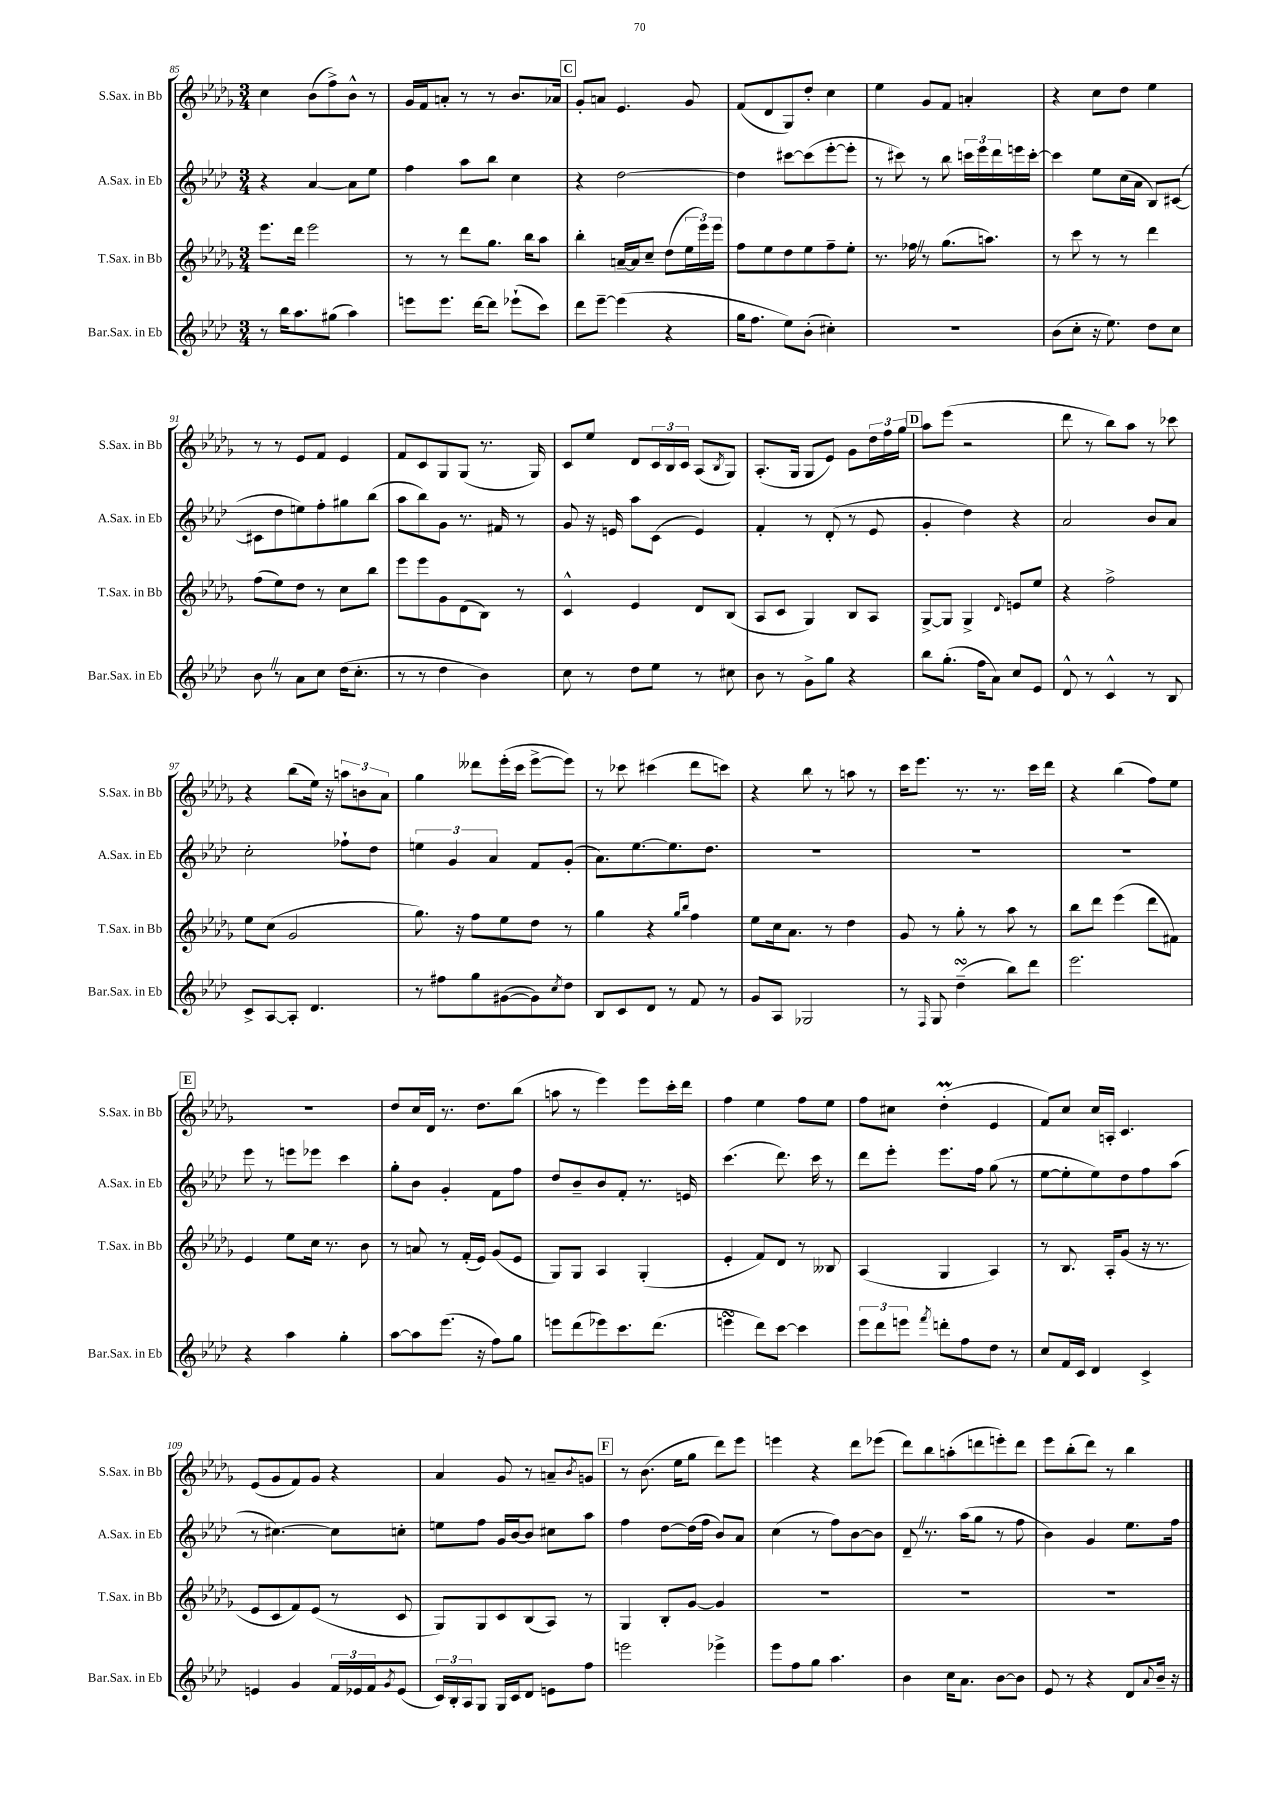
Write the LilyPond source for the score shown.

<<
\new StaffGroup <<
\new Staff = "s0" \with { instrumentName = "S.Sax. in Bb" shortInstrumentName = "S.Sax. in Bb" } {
    \clef treble \key des \major \numericTimeSignature \time 3/4
    c''4 bes'8( f''8->) bes'8-^ r8 |
    ges'16 f'16 a'8-. r8 r8 bes'8. aes'16 |
    \mark \markup { \box "C" } ges'8-. a'8 ees'4. ges'8 |
    f'8( des'8 ges8) des''8-. c''4 |
    ees''4 ges'8 f'8 a'4-. |
    r4 c''8 des''8 ees''4 |
    r8 r8 ees'8 f'8 ees'4 |
    f'8 c'8 ges8 ges8( r8. ges16) |
    c'8 ees''8 des'8 \tuplet 3/2 { c'16 bes16 c'16 } aes8( \acciaccatura { bes8 } ges8) |
    aes8.-.( ges16 ges8 ees'8) ges'8 \tuplet 3/2 { des''16 f''16 ges''16 } |
    \mark \markup { \box "D" } aes''8 ees'''8( r2 |
    des'''8 r8 bes''8) aes''8 r8 ces'''8 |
    r4 bes''8( ees''16) r16 \tuplet 3/2 { a''8 b'8 aes'8 } |
    ges''4 deses'''8 ees'''16-.( c'''16 ees'''8~-> ees'''8) |
    r8 ces'''8 cis'''4( des'''8 c'''8) |
    r4 bes''8 r8 a''8 r8 |
    c'''16 ees'''8. r8. r8. c'''16 des'''16 |
    r4 bes''4( f''8) ees''8 |
    \mark \markup { \box "E" } R2. |
    des''8 c''16 des'16 r8. des''8. bes''8( |
    a''8 r8 ees'''4) ees'''8 c'''16-. des'''16 |
    f''4 ees''4 f''8 ees''8 |
    f''8 cis''8 des''4-.\prall( ees'4 |
    f'8) c''8 c''16 a16-. c'4. |
    ees'8( ges'8 f'8) ges'8 r4 |
    aes'4 ges'8 r8 a'8-- \acciaccatura { bes'8 } g'8 |
    \mark \markup { \box "F" } r8 bes'8.( ees''16 ges''8 des'''8) ees'''8 |
    e'''4 r4 des'''8 ees'''8( |
    des'''8) bes''8 a''8-.( d'''8 e'''8-.) d'''8 |
    ees'''8 bes''8-.( des'''8) r8 bes''4 \bar "|." |
}
\new Staff = "s1" \with { instrumentName = "A.Sax. in Eb" shortInstrumentName = "A.Sax. in Eb" } {
    \clef treble \key aes \major \numericTimeSignature \time 3/4
    r4 aes'4~ aes'8 ees''8 |
    f''4 aes''8 bes''8 c''4 |
    \mark \markup { \box "C" } r4 des''2~ |
    des''4 cis'''8~ cis'''8( ees'''8~-. ees'''8-. |
    r8 cis'''8) r8 bes''8 \tuplet 3/2 { c'''16 ees'''16 des'''16 } e'''16 c'''16~-. |
    c'''4 ees''8 c''16( aes'16 bes8) cis'8~( |
    cis'8 des''8 e''8) f''8-. gis''8 bes''8( |
    aes''8 bes''8) g'8 r8. fis'16 r8 |
    g'8 r16 e'16 aes''8 c'8( e'4) |
    f'4-. r8 des'8-.( r8 ees'8 |
    \mark \markup { \box "D" } g'4-. des''4) r4 |
    aes'2 bes'8 aes'8 |
    c''2-. fes''8-! des''8 |
    \tuplet 3/2 { e''4 g'4 aes'4 } f'8 g'8-.( |
    aes'8.) ees''8.~ ees''8. des''8. |
    R2. |
    R2. |
    R2. |
    \mark \markup { \box "E" } ees'''8 r8 e'''8 ees'''8 c'''4 |
    g''8-. bes'8 g'4-. f'8 f''8 |
    des''8 bes'8-- bes'8 f'8-. r8. e'16 |
    c'''4.( des'''8.) c'''16 r8 |
    des'''8 ees'''8-. ees'''8. f''16 g''8( r8 |
    ees''8~ ees''8-. ees''8) des''8 f''8 aes''8( |
    r8 cis''4.~) cis''8 c''8-. |
    e''8 f''8 g'16 bes'16~ bes'8 cis''8 aes''8 |
    \mark \markup { \box "F" } f''4 des''8~ des''16( f''16 bes'8) aes'8 |
    c''4( r8 f''8) bes'8~ bes'8 |
    des'8-- \once \override BreathingSign.text = \markup { \musicglyph "scripts.caesura.straight" } \breathe r8. aes''16( g''8 r8 f''8 |
    bes'4) g'4 ees''8. f''16 \bar "|." |
}
\new Staff = "s2" \with { instrumentName = "T.Sax. in Bb" shortInstrumentName = "T.Sax. in Bb" } {
    \clef treble \key des \major \numericTimeSignature \time 3/4
    ees'''8. des'''16 ees'''2 |
    r8 r8 des'''8 ges''8. bes''16 aes''8 |
    \mark \markup { \box "C" } bes''4-. a'16~-- a'16 c''8-- des''8( \tuplet 3/2 { ees''16 ees'''16) ees'''16 } |
    f''8 ees''8 des''8 ees''8 f''8-- ees''8-. |
    r8. fes''16 \once \override BreathingSign.text = \markup { \musicglyph "scripts.caesura.straight" } \breathe r8 ges''8.( a''8.) |
    r8 c'''8 r8 r8 des'''4 |
    f''8( ees''8) des''8 r8 c''8 bes''8 |
    ees'''8 ees'''8 ges'8 des'8( bes8) r8 |
    c'4-^ ees'4 des'8 bes8( |
    aes8 c'8 ges4) bes8 aes8 |
    \mark \markup { \box "D" } ges8~-> ges8 ges4-> \appoggiatura { des'8 } e'8 ees''8 |
    r4 f''2-> |
    ees''8 c''8( ges'2 |
    ges''8.) r16 f''8 ees''8 des''8 r8 |
    ges''4 r4 \grace { ges''16 bes''16 } f''4 |
    ees''8 c''16 aes'8. r8 des''4 |
    ges'8 r8 ges''8-. r8 aes''8 r8 |
    bes''8 des'''8 ees'''4( des'''8 fis'8) |
    \mark \markup { \box "E" } ees'4 ees''8 c''16 r8. bes'8 |
    r8 a'8 r8 f'16-.( ees'16) ges'8( ees'8 |
    ges8) ges8 aes4 ges4-.( |
    ees'4-. f'8) des'8 r8 beses8 |
    aes4( ges4 aes4) |
    r8 bes8. aes16-. ges'8( r16 r8. |
    ees'8 c'8 f'8) ees'8( r8 c'8 |
    ges8) ges8 c'8 bes8( aes8) r8 |
    \mark \markup { \box "F" } ges4 bes8-. ges'8~ ges'4 |
    R2. |
    R2. |
    R2. \bar "|." |
}
\new Staff = "s3" \with { instrumentName = "Bar.Sax. in Eb" shortInstrumentName = "Bar.Sax. in Eb" } {
    \clef treble \key aes \major \numericTimeSignature \time 3/4
    r8 bes''16 aes''8. gis''8( aes''4) |
    e'''8 e'''8. des'''16~ des'''8 ees'''8-!( c'''8) |
    \mark \markup { \box "C" } des'''8 ees'''8~-- ees'''4( r4 |
    g''16 f''8. ees''8) bes'8-.( cis''4-.) |
    R2. |
    bes'8( c''8-. r16 ees''8.) des''8 c''8 |
    bes'8 \once \override BreathingSign.text = \markup { \musicglyph "scripts.caesura.straight" } \breathe r8 aes'8 c''8 des''16( c''8.-. |
    r8 r8 des''4 bes'4) |
    c''8 r8 des''8 ees''8 r8 cis''8 |
    bes'8 r8 g'8-> g''8 r4 |
    \mark \markup { \box "D" } bes''8 g''8.-.( f''16 aes'8) c''8 ees'8 |
    des'8-^ r8 c'4-^ r8 bes8 |
    c'8-> aes8~ aes8-. des'4. |
    r8 fis''8 g''8 gis'8~( gis'8) \acciaccatura { c''8 } des''8 |
    bes8 c'8 des'8 r8 f'8 r8 |
    g'8 aes8 ges2 |
    r8 \grace { f16 } g8 des''4--\turn( bes''8) des'''8 |
    ees'''2. |
    \mark \markup { \box "E" } r4 aes''4 g''4-. |
    aes''8~ aes''8 ees'''8.( r16 f''8) g''8 |
    e'''8 des'''8( ees'''8) c'''8. des'''8.( |
    e'''4\turn des'''8) c'''8~ c'''4 |
    \tuplet 3/2 { ees'''8 des'''8 e'''8 } \acciaccatura { f'''8 } d'''8-. f''8 des''8 r8 |
    c''8 f'16 c'16 des'4 c'4-> |
    e'4 g'4 \tuplet 3/2 { f'16 ees'16 f'16 } \acciaccatura { g'8 } ees'8( |
    \tuplet 3/2 { c'16) bes16-. aes16 } g8 g16 c'16 des'8 e'8 f''8 |
    \mark \markup { \box "F" } e'''2 ees'''4-> |
    ees'''8 f''8 g''8 aes''4. |
    bes'4 c''16 aes'8. bes'8~ bes'8 |
    ees'8 r8 r4 des'8 \appoggiatura { aes'8 } bes'16-- r16 \bar "|." |
}
>>
>>
\layout { \context { \Score currentBarNumber = #85 } }
